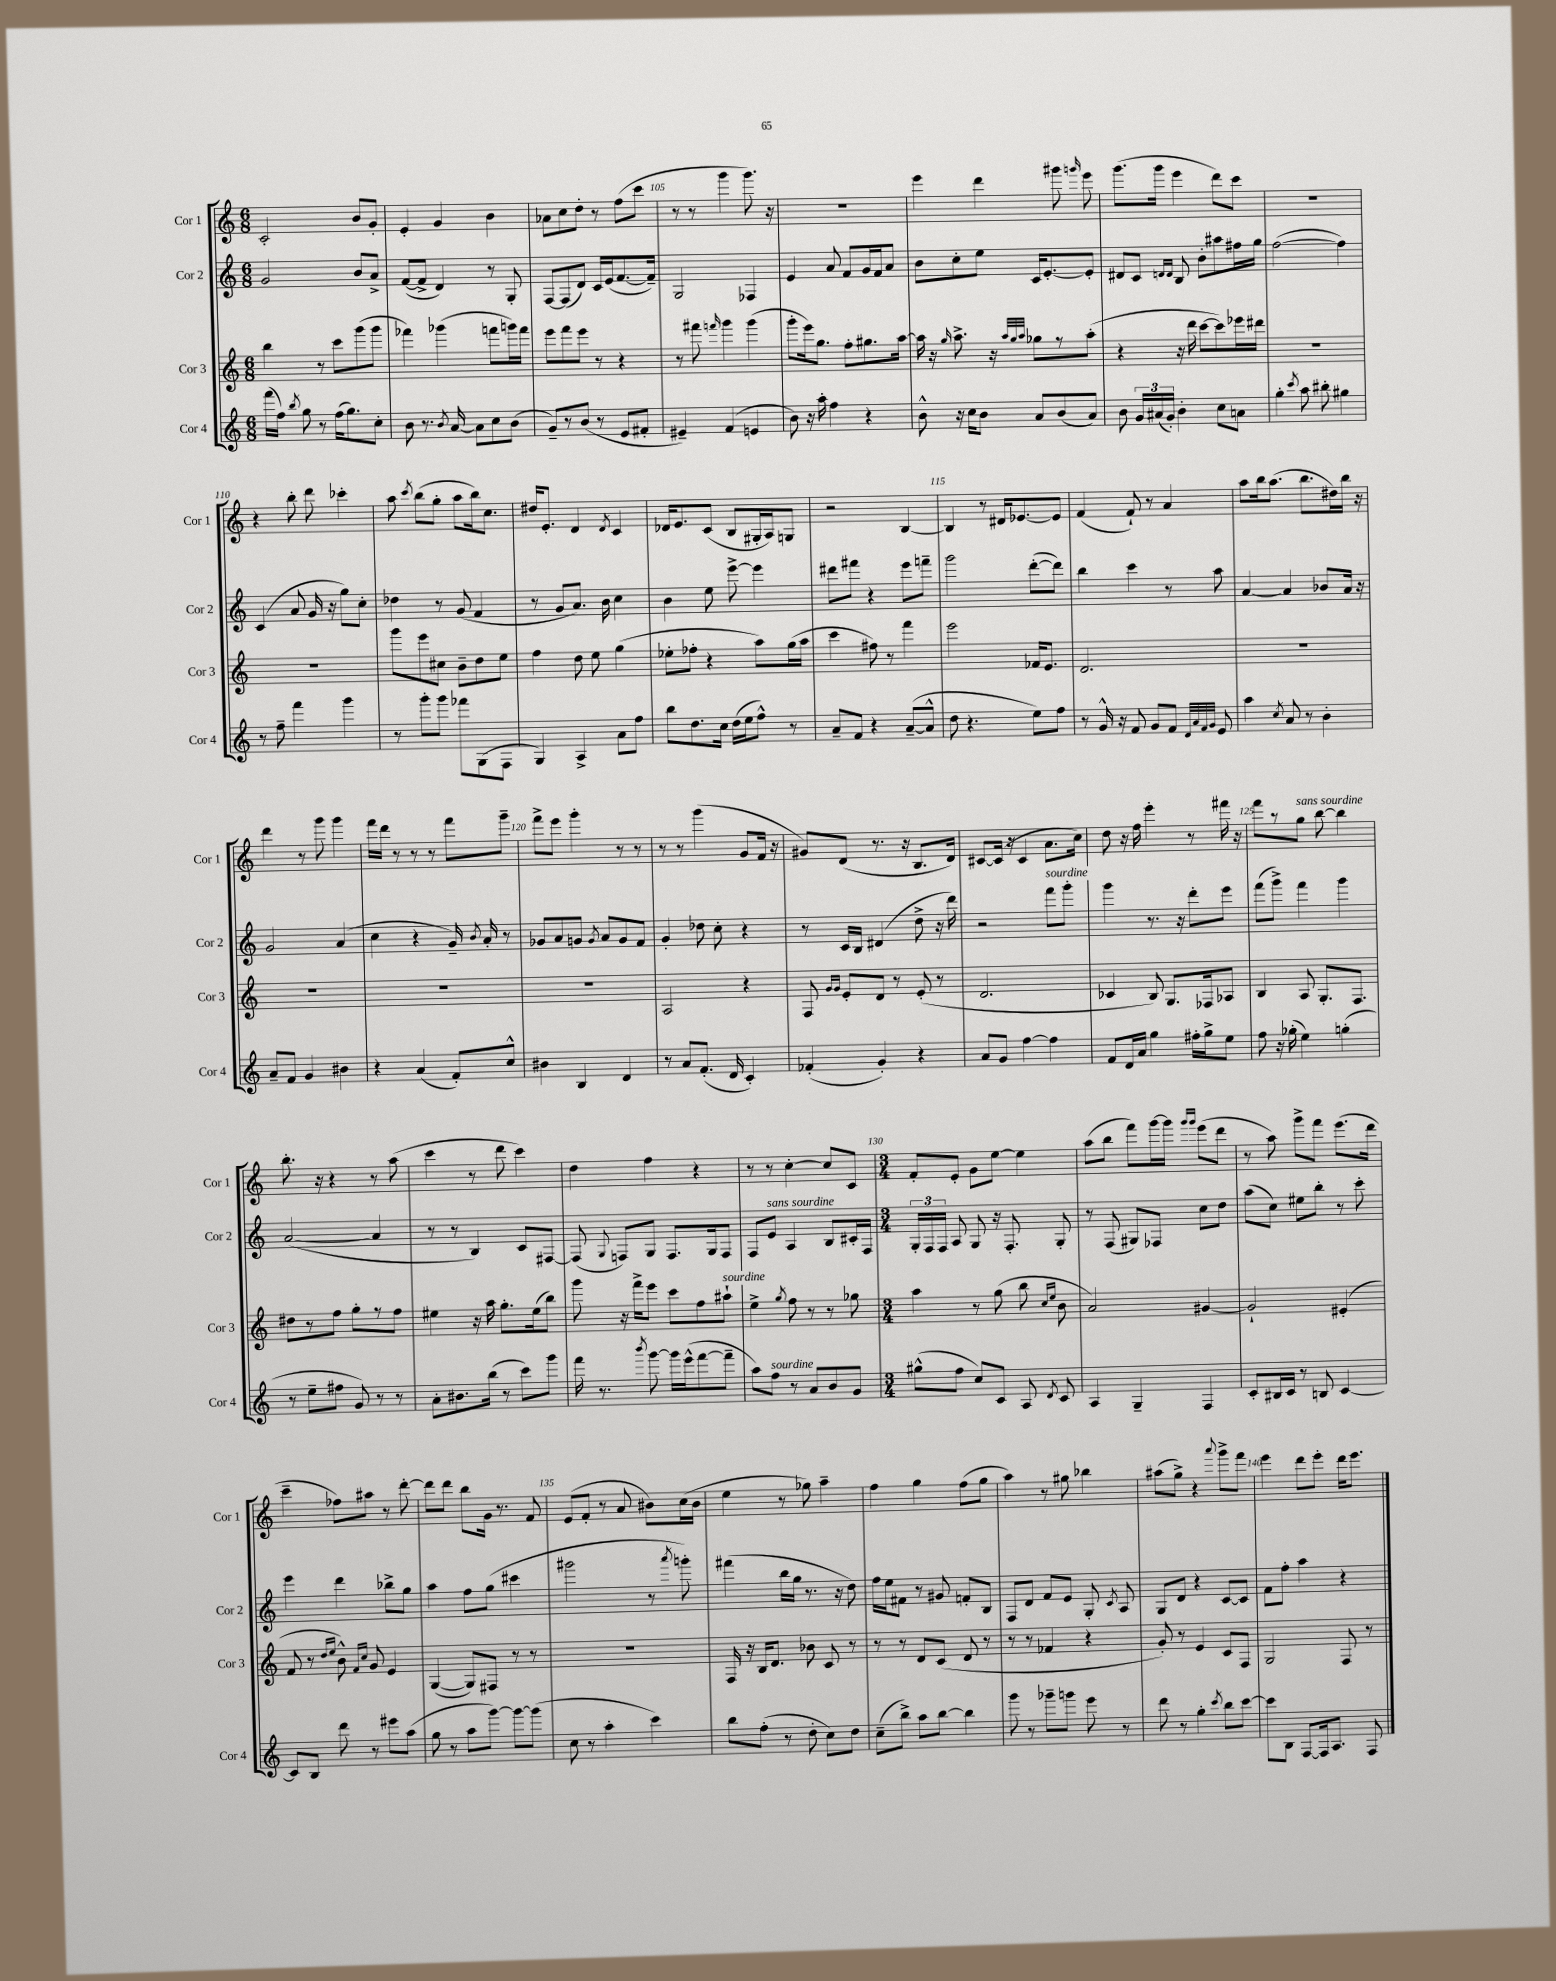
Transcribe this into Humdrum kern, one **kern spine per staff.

**kern	**kern	**kern	**kern
*staff4	*staff3	*staff2	*staff1
*clefG2	*clefG2	*clefG2	*clefG2
*k[]	*k[]	*k[]	*k[]
*M6/8	*M6/8	*M6/8	*M6/8
(16fff\LL	4bb\	2g/	2c'/
16ff\JJ)	.	.	.
8qbb/	.	.	.
8gg\	.	.	.
8r	8r	.	.
(16ff\LK	8ccc\L	.	.
8.gg\)	.	.	.
.	(8ggg\	8b/L	8b/L
8cc'\J	8ggg\J	8a^/J	8g'/J
=	=	=	=
8b\	4fff-\)	([8f/L	4e'/
8.r	.	8f^/]J	.
.	(4ggg-\	4d/)	4g/
8qb/	.	.	.
[16a/	.	.	.
8a\]L	.	.	.
8cc\	8fff\L	8r	4b\
(8b\J	16ggg\L)	8G'/	.
.	16fff\JJ	.	.
=	=	=	=
8g~/L)	8eee\L	[8F/L	8a-\L
8r	8fff\	(8F/]	8cc\
(8b/J	8eee\J	8d/J)	8dd'\J
8r	8r	16c/LL	8r
.	.	(16e/J	.
8e/L	4r	[8.f/	(8ff\L
8f#'/J	.	.	8ccc\J
.	.	16f~/]Jk)	.
=	=	=	=
4e#~/)	8r	2G/	8r
.	8fff#\	.	8r
.	16qqfff/	.	.
(4f/	4ggg\	.	4ggg\
4e/	(4ggg\	4F-/	8.ggg\)
.	.	.	16r
=	=	=	=
8b\)	8ggg'\L	4e/	2.r
16r	16eee\k)	.	.
16aa'\	8.gg\J	.	.
4ff\	.	8a/	.
.	8ff'\L	8f/L	.
4r	8.gg#\	16g/L	.
.	.	16f/J	.
.	.	8a/J	.
.	[16aa\Jk	.	.
=	=	=	=
8b^^\	16aa\]	8b\L	4eee\
.	16r	.	.
.	16qqgg/	.	.
16r	8.aa^\	8cc'\	.
16cc\LK	.	.	.
8b\J	.	8ee\J	4ddd\
.	16r	.	.
.	32qqaa/LLL	.	.
.	32qqgg/	.	.
.	32qqaa/JJJ	.	.
8a/L	8gg-\L	16c/LK	.
.	.	[8.e'/	.
(8b/	8r	.	8ggg#\
.	.	.	16qqggg/
8a/J)	(8aa'\J	8e'/]J	8eee\
=	=	=	=
8b\	4r	8d#/L	(8.ggg\L
24g/LL	.	8c/J	.
(24a#/	.	.	.
.	.	.	16ggg\Jk
24g'/JJ)	.	.	.
.	.	16qqd/LL	.
.	.	16qqd/JJ	.
4b'\	16r	8B/	4eee\
.	16ddd\	.	.
.	[8ccc\L	8b'\L	.
8cc\L	8ccc\])	8aa#\	8ddd\L)
8a\J	16eee-\L	16ff#\L	8ccc\J
.	16ddd#\JJ	16gg\JJ	.
=	=	=	=
4gg'\	2.r	([2ff\	2.r
8qccc/	.	.	.
8aa\	.	.	.
8bb#'\	.	.	.
4gg#\	.	4ff\])	.
=	=	=	=
8r	2.r	(4c/	4r
8ff~\	.	.	.
4fff\	.	8a/	8bb'\
.	.	16g/	8ddd\
.	.	16r	.
4ggg\	.	8gg\L)	4ccc-'\
.	.	8cc'\J	.
=	=	=	=
8r	8ggg\L	4dd-\	8aa\
.	.	.	8qccc/
8ggg'\L	8eee\	.	(8bb\L
8ggg\J	8cc#\J	8r	8gg'\J
8fff-\L	8b~\L	(8g/	8aa\L
(8G\	8dd\	4f/	16bb\k)
.	.	.	8.cc\J
8F\J	8ee\J	.	.
=	=	=	=
4G/)	4ff\	8r	16dd#/LK
.	.	.	8.e'/J
.	.	8g/L	.
4A^/	8dd\	8.a/J)	4d/
.	8ee\	.	.
.	.	16b\	.
.	.	.	8qd/
8a\L	(4gg\	4cc\	4c/
8ff\J	.	.	.
=	=	=	=
8bb\L	8ee-'\L	4b\	16d-/LK
.	.	.	8.e/
8.dd\	8ff-'\J	.	.
.	4r	8ee\	(8c/J
16cc\Jk	.	.	.
(16dd\LL	.	[8eee^\	8B/L
16ee\J	.	.	.
8ff^^\J)	8aa\L)	4eee\]	16G#'/L
.	.	.	16A/J)
8r	(16gg\L	.	8G/J
.	16aa\JJ	.	.
=	=	=	=
8a~/L	4ccc\	8ddd#\L	2r
8f/J	.	8fff#\J	.
4r	8ff#\)	4r	.
.	8r	.	.
([8a~/L	4fff\	8eee\L	[4B/
8a^^/]J	.	8fff~\J	.
=	=	=	=
8dd\	2eee\	2ggg\	4B/]
4.r	.	.	.
.	.	.	8r
.	.	.	16d#/LK
.	.	.	[8.e-/
8ee\L)	16f-/LK	([8ddd'\L	.
.	8.e/J	.	.
8ff\J	.	8ddd\]J)	8e-/]J
=	=	=	=
8r	2.d/	4bb\	(4f/
16g^^/	.	.	.
16r	.	.	.
8f/	.	4ccc\	8f`/)
8g/L	.	.	8r
8f/J	.	8r	4a/
32qqd/LLL	.	.	.
32qqa/	.	.	.
32qqf/	.	.	.
32qqg/JJJ	.	.	.
8e/	.	8aa\	.
=	=	=	=
4aa\	2.r	[4a/	8aa\L
.	.	.	16bb\k
.	.	.	(8.aa\J
8qcc/	.	.	.
8a/	.	4a/]	.
8r	.	.	8.bb\L
4b'\	.	8b-/L	.
.	.	.	16dd#\L)
.	.	16a/Jk	16bb\JJ
.	.	16r	16r
=	=	=	=
8a~/L	2.r	2g/	4ddd\
8f/J	.	.	.
4g/	.	.	8r
.	.	.	8ggg\
4b#\	.	(4a/	4ggg\
=	=	=	=
4r	2.r	4cc\	16fff\LL
.	.	.	16ddd\JJ
.	.	.	8r
(4a/	.	4r	8r
.	.	.	8r
8f'/L)	.	16g~/)	8fff\L
.	.	8qb/	.
.	.	16a'/	.
8cc^^/J	.	8r	8ggg~\J
=	=	=	=
4b#\	2.r	8g-/L	8fff^\L
.	.	8a/	8eee\J
4B/	.	8g/J	4ggg'\
.	.	8qg/	.
.	.	8a/L	.
4d/	.	8g/	8r
.	.	8f/J	8r
=	=	=	=
8r	2A/	4g'/	8r
8a/L	.	.	8r
(8.f'/J	.	8dd-\	(4ggg\
.	.	8cc'\	.
16d/	.	.	.
4c'/)	4r	4r	8g/L
.	.	.	16f/Jk
.	.	.	16r
=	=	=	=
(4f-'/	8F/	8r	8g#/L)
.	16qqg/LL	.	.
.	16qqg/JJ	.	.
.	8e'/L	16c/LL	(8d/J
.	.	16B/JJ	.
4g'/)	8d/J	(4d#/	8.r
.	8r	.	.
.	.	.	16r
4r	(8e'/	8dd^\	8.B/L
.	8r	16r	.
.	.	16ddd\)	16d/Jk)
=	=	=	=
8a/L	2.d/	2r	[8c#/L
8g/J	.	.	(16c#/]Jk
.	.	.	16r
[4ff\	.	.	4c#/
4ff\]	.	8fff\L	8.a\L
.	.	8ggg'\J	.
.	.	.	16cc\Jk)
=	=	=	=
8f/L	4c-/	4ggg\	8dd\
16d/L	.	.	16r
16a/JJ	.	.	16ff\
4gg\	8B/)	8.r	4eee'\
.	8.G/L	.	.
.	.	16r	.
16ff#'\LL	.	8ddd'\L	8r
16gg^\J	16F-/k	.	.
8ee\J	8A-/J	8eee\J	16fff#\
.	.	.	16r
=	=	=	=
8ff\	4B/	(8fff\L	8fff\L
16r	.	8ggg^\J)	8r
(16gg-'\	.	.	.
4ee\)	8A/	4fff\	8gg\J
.	8.G'/L	.	[8bb\
(4gg'\	.	4ggg\	4bb\]
.	8.F/J	.	.
=	=	=	=
8r	8dd#\L	([2a/	8.bb'\
8ee~\L	8r	.	.
.	.	.	16r
8ff#\J	8ff\J	.	4r
8g/)	8gg'\L	.	.
8r	8r	4a/]	8r
8r	8ff\J	.	(8aa\
=	=	=	=
8a'\L	4ee#\	8r	4ccc\
8.b#\	.	8r	.
.	16r	4B/)	8r
(16bb\Jk	16aa\	.	.
8r	8.gg'\L	.	8ddd\
8ccc\L)	.	8c/L	4ccc\)
.	(16ee#\k	.	.
8ggg\J	8bb\J)	[8F#/J	.
=	=	=	=
16fff\	8ggg\	(8F#/]	4dd\
8.r	.	.	.
.	.	8qqG/	.
.	16r	8F/L)	.
.	16fff^\LK	.	.
8qbbb/	.	.	.
[8ggg\	8eee\J	8G/J	4ff\
16ggg\]LL	8ccc\L	8.F/L	.
(16eee^^\J	.	.	.
[8fff\	8ff\	.	4r
.	.	16G/k	.
8fff~\]J	8aa#`\J	8F/J	.
=	=	=	=
8aa\L)	4ee^\	8F/L	8r
8ff\J	.	8e/J	8r
.	8qgg/	.	.
8r	8ff\	4A/	[4cc'\
8a/L	8r	.	.
8b/	8r	8B/L	8cc/]L
8g/J	8gg-\	16c#'/L	8c/J
.	.	16F/JJ	.
=	=	=	=
*M3/4	*M3/4	*M3/4	*M3/4
(8gg#^^\L	4aa\	24G'/LL	8f'/L
.	.	24F/	.
.	.	24F/JJ	.
8ff\J	.	8A/	8e'/J
8cc/L)	8r	8G/	8g\L
8c/J	(8gg\	16r	[8ee\J
.	.	8.F'/	.
8A/	8bb\	.	4ee\]
.	16qqcc/LL	.	.
8qd/	16qqee/JJ	.	.
8c/	8b\	8G'/	.
=	=	=	=
4A/	2a/)	8r	(8aa\L
.	.	(8F/	8bb\J
4G~/	.	8G#/L)	8fff\L)
.	.	8F-/J	[16ggg\L
.	.	.	16ggg\]JJ
.	.	.	16qqggg/LL
.	.	.	16qqggg/JJ
4F/	[4g#/	8cc\L	(8eee\L
.	.	8dd\J	8ddd\J
=	=	=	=
8c'/L	2g#`/]	(8aa\L	8r
16B#/L	.	8cc\J)	8aa\)
16c/JJ	.	.	.
8r	.	8ee#\L	8ggg^\L
8B/	.	8bb'\J	8fff\J
[4c/	(4e#'/	8r	(8.eee\L
.	.	8ccc'\	.
.	.	.	16ddd\Jk
=	=	=	=
8c/]L	8f/	4eee\	4ccc~\
8B/J	8r	.	.
.	16qqdd/LL	.	.
.	16qqee/JJ	.	.
8ddd\	8b^^\)	4ddd\	8ff-\L)
.	16qqf/LL	.	.
.	16qqcc/JJ	.	.
8r	8g/	.	8aa#\J
8eee#\L	4e/	8bb-^\L	8r
(8aa\J	.	8gg\J	[8ddd'\
=	=	=	=
8gg\	([4G/	4aa\	8ddd\]L
8r	.	.	8ddd\J
8aa\L	8G/]L)	8ff\L	8bb\L
[8ggg\J)	8F#/J	(8gg\J	16g\Jk
.	.	.	8.r
8ggg\_L	8r	4ccc#\	.
(8ggg\]J	8r	.	8f/
=	=	=	=
8cc\	2.r	2ggg#\	(8e/L
8r	.	.	8f'/J
4aa'\	.	.	8r
.	.	.	8a/
4ccc\)	.	8r	8b#\L)
.	.	8qaaa/	.
.	.	8ggg'\)	(16cc\L
.	.	.	16b#\JJ
=	=	=	=
8bb\L	16F/	(4fff#\	4ee\
.	16r	.	.
(8ff'\J	16B/LK	.	.
.	8.d/J	.	.
8r	.	16bb\LL	8r
.	.	16gg\JJ	.
8dd'\	8b-\	8.r	8gg-\)
8cc\L)	8c/	.	4aa~\
.	.	16r	.
8dd\J	8r	8dd\)	.
=	=	=	=
(8cc~\L	8r	16ff\LL	4ff\
.	.	16ee\J	.
8bb^\J)	8r	8f#\J	.
8aa\L	8d/L	8r	4gg\
[8bb\J	(8c/J	8g#/	.
4bb\]	8d/	8f'/L	(8ff\L
.	8r	8B/J	8gg\J
=	=	=	=
8ggg\	8r	8F/L	4aa\)
8r	8r	8d/J	.
8ggg-~\L	4f-/	8f/L	8r
8ggg\J	.	8e/J	8gg#\
8eee\	4r	8G'/	4bb-\
.	.	8qc/	.
8r	.	8A/	.
=	=	=	=
8ddd\	8g'/)	8G/L	(8aa#\L
8r	8r	8d/J	8gg^\J)
4gg'\	4e/	4r	4r
8qccc/	.	.	8qqaaa/
8bb\L	8c/L	[8c/L	8ggg^\L
[8ccc\J	8F/J	8c/]J	8fff\J
=	=	=	=
8ccc\]L	2G/	8f\L	4eee\
8B\J	.	8ff'\J	.
[8F/L	.	4aa\	8ddd\L
16F/]k	.	.	8eee'\J
8.A/J	.	.	.
.	8F/	4r	16ddd\LK
.	.	.	8.eee\J
8F/	8r	.	.
==	==	==	==
*-	*-	*-	*-
